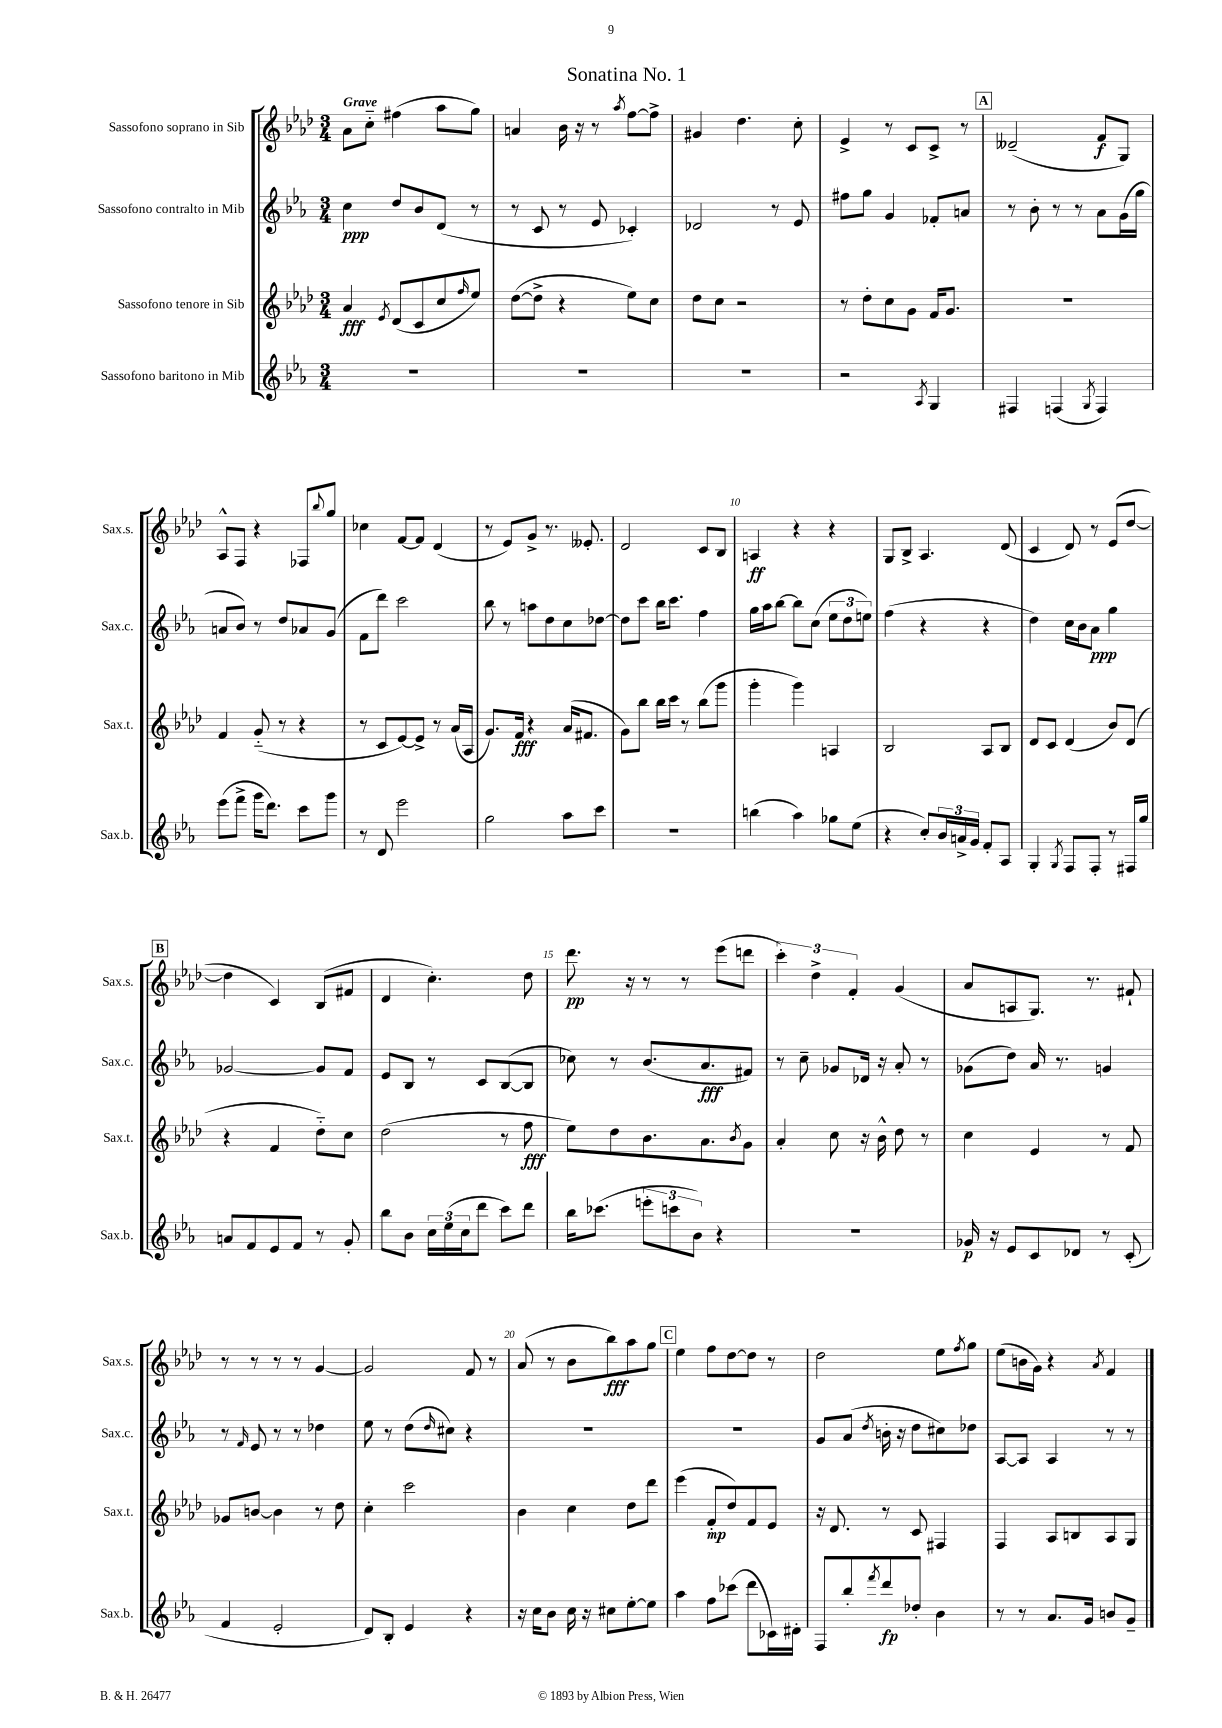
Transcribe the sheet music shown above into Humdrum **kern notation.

**kern	**kern	**kern	**kern
*staff4	*staff3	*staff2	*staff1
*clefG2	*clefG2	*clefG2	*clefG2
*k[b-e-a-]	*k[b-e-a-d-]	*k[b-e-a-]	*k[b-e-a-d-]
*M3/4	*M3/4	*M3/4	*M3/4
2.r	4a-/	4cc\	8a-\L
.	.	.	8cc'~\J
.	8qe-/	.	.
.	(8d-/L	8dd/L	(4ff#\
.	8c/	8b-/	.
.	8cc/	(8d/J	8aa-\L
.	16qqff/	.	.
.	8ee-/J)	8r	8gg\J)
=	=	=	=
2.r	([8dd-\L	8r	4a/
.	8dd-^\]J	8c/	.
.	4r	8r	16b-\
.	.	.	16r
.	.	8e-/	8r
.	.	.	8qaa-/
.	8ee-\L)	4c-'/)	[8ff\L
.	8cc\J	.	8ff^\]J
=	=	=	=
2.r	8dd-\L	2d-/	4g#/
.	8cc\J	.	.
.	2r	.	4.dd-\
.	.	8r	.
.	.	8e-/	8cc'\
=	=	=	=
2r	8r	8ff#\L	4e-^/
.	8dd-'\L	8gg\J	.
.	8cc\	4g/	8r
.	8g\J	.	8c/L
8qA-/	.	.	.
4G/	16f/LK	8f-'/L	8c^/J
.	8.g/J	.	.
.	.	8a/J	8r
=	=	=	=
4F#/	2.r	8r	(2d--~/
.	.	8b-'\	.
(4F/	.	8r	.
.	.	8r	.
8qG/	.	.	.
4F/)	.	8a-\L	8f/L
.	.	(16g\L	8G/J)
.	.	16gg\JJ	.
=	=	=	=
(8eee-\L	4f/	8a/L	8A-^^/L
8fff^\J	.	8b-/J)	8F/J
16ggg\LK	(8g'~/	8r	4r
8.ddd\J)	.	.	.
.	8r	8dd/L	.
8ccc\L	4r	8a-/	8F-/L
.	.	.	8qqbb-/
8ggg\J	.	(8g/J	8gg/J
=	=	=	=
8r	8r	8f\L	4cc-\
8d/	8c/L	8ddd\J)	.
2eee-\	[8e-/)	2ccc\	[8f/L
.	8e-^/]J	.	8f/]J
.	8r	.	(4d-/
.	(16a-/LL	.	.
.	16A-/JJ	.	.
=	=	=	=
2gg\	8.g/L)	8bb-\	8r
.	.	8r	8e-/L)
.	16f/Jk	.	.
.	4r	8aa\L	8g^/J
.	.	8dd\	8.r
8aa-\L	(16a-/LK	8cc\	.
.	8.f#/J	.	8.e--'/
8ccc\J	.	[8dd-\J	.
=	=	=	=
2.r	8g\L)	8dd-\]L	2d-/
.	8bb-\J	8ccc\J	.
.	16bb-\LL	16bb-\LK	.
.	16ccc\JJ	8.ccc\J	.
.	8r	.	.
.	(8bb-\L	4ff\	8c/L
.	8ggg\J	.	8B-/J
=	=	=	=
(4bb\	4ggg'\	16gg\LL	4A/
.	.	16aa-\J	.
.	.	[8bb-\J	.
4aa-\)	4ggg\)	8bb-\]L	4r
.	.	(8cc\J	.
8gg-\L	4A/	12ee-\L	4r
.	.	12dd\	.
(8ee-\J	.	.	.
.	.	12ee\J)	.
=	=	=	=
4r	2B-/	(4ff\	8G/L
.	.	.	8B-^/J
8cc'/L)	.	4r	4.A-/
24b-/L	.	.	.
24a^/	.	.	.
24g/JJ	.	.	.
8f'/L	8A-/L	4r	.
8A-/J	8B-/J	.	(8d-/
=	=	=	=
4G'/	8d-/L	4dd\)	4c/
.	8c/J	.	.
8qG/	.	.	.
8F/L	(4d-/	16cc\LL	8d-/)
.	.	16b-\J	.
8F'/J	.	8a-\J	8r
8r	8b-/L)	4gg\	(8e-/L
16F#/LL	(8d-/J	.	[8dd-/J
16gg/JJ	.	.	.
=	=	=	=
8a/L	4r	[2g-/	4dd-\]
8f/	.	.	.
8e-/	4f/	.	4c/)
8f/J	.	.	.
8r	8dd-'~\L)	8g-/]L	(8B-/L
8g'/	8cc\J	8f/J	8f#/J
=	=	=	=
8bb-\L	(2dd-\	8e-/L	4d-/
8b-\J	.	8B-/J	.
24cc\LL	.	8r	4.cc'\)
(24ee-\	.	.	.
24cc\J	.	.	.
8ddd\J	.	8c/L	.
8ccc\L)	8r	([8B-/	.
8ddd\J	8ff\	8B-/]J	8dd-\
=	=	=	=
16bb-\LK	8ee-\L)	8cc-\)	8.ddd-\
(8.ccc-\J	.	.	.
.	8dd-\	8r	.
.	.	.	16r
12eee'\L	8.b-\	(8.b-/L	8r
12ccc\	.	.	.
.	.	.	8r
12b-\J)	.	.	.
.	8.a-\	8.a-/	.
4r	.	.	(8eee-\L
.	8qb-/	.	.
.	8g\J	8f#/J)	8ddd\J
=	=	=	=
2.r	4a-'/	8r	6ccc'\)
.	.	8cc~\	.
.	.	.	6dd-^\
.	8cc\	8g-/L	.
.	.	.	6f'/
.	16r	16d-/Jk	.
.	16b-^^\	16r	.
.	8dd-\	8a-'/	(4g/
.	8r	8r	.
=	=	=	=
16g-/	4cc\	(8g-\L	8a-/L
16r	.	.	.
8e-/L	.	8dd\J)	8A/
8c/	4e-/	16a-/	8.G/J)
.	.	8.r	.
8d-/J	.	.	.
.	.	.	8.r
8r	8r	4g/	.
(8c'/	8f/	.	8f#`/
=	=	=	=
4f/	8g-/L	8r	8r
.	.	16qqf/	.
.	[8b/J	8e-/	8r
2e-'/	4b\]	8r	8r
.	.	8r	8r
.	8r	4dd-\	[4g/
.	8dd-\	.	.
=	=	=	=
8d/L)	4cc'\	8ee-\	2g/]
8B-'/J	.	8r	.
4e-/	2ccc\	(8dd\L	.
.	.	16qqdd/	.
.	.	8cc#\J)	.
4r	.	4r	8f/
.	.	.	8r
=	=	=	=
16r	4b-\	2.r	(8a-/
16cc\LK	.	.	.
8b-\J	.	.	8r
16cc\	4cc\	.	8b-\L
16r	.	.	.
8cc#\L	.	.	8bb-\)
[8ee-'\	8dd-\L	.	8aa-\
8ee-\]J	8ddd-\J	.	8gg\J
=	=	=	=
4aa-\	(4eee-\	2.r	4ee-\
8ff\L	8f'/L	.	8ff\L
(8ccc-\J	8dd-/)	.	[8dd-\
8ddd\L	8f/	.	8dd-\]J
16c-\L)	8e-/J	.	8r
16d#'\JJ	.	.	.
=	=	=	=
8F/L	16r	8g/L	2dd-\
.	8.d-/	.	.
8bb-'/	.	(8a-/J	.
8qfff/	.	8qdd/	.
8ddd/	8r	16b'\	.
.	.	16r	.
8dd-'/J	8c/	8dd\L	.
4b-\	4F#/	8cc#\)	8ee-\L
.	.	.	8qff/
.	.	8dd-\J	8gg\J
=	=	=	=
8r	4F/	[8A-/L	(8ee-\L
8r	.	8A-/]J	16b\L
.	.	.	16g\JJ)
8.a-/L	8A-/L	4A-/	4r
.	8B/	.	.
16g/Jk	.	.	.
.	.	.	8qa-/
8b/L	8A-/	8r	4f/
8g~/J	8G/J	8r	.
==	==	==	==
*-	*-	*-	*-
